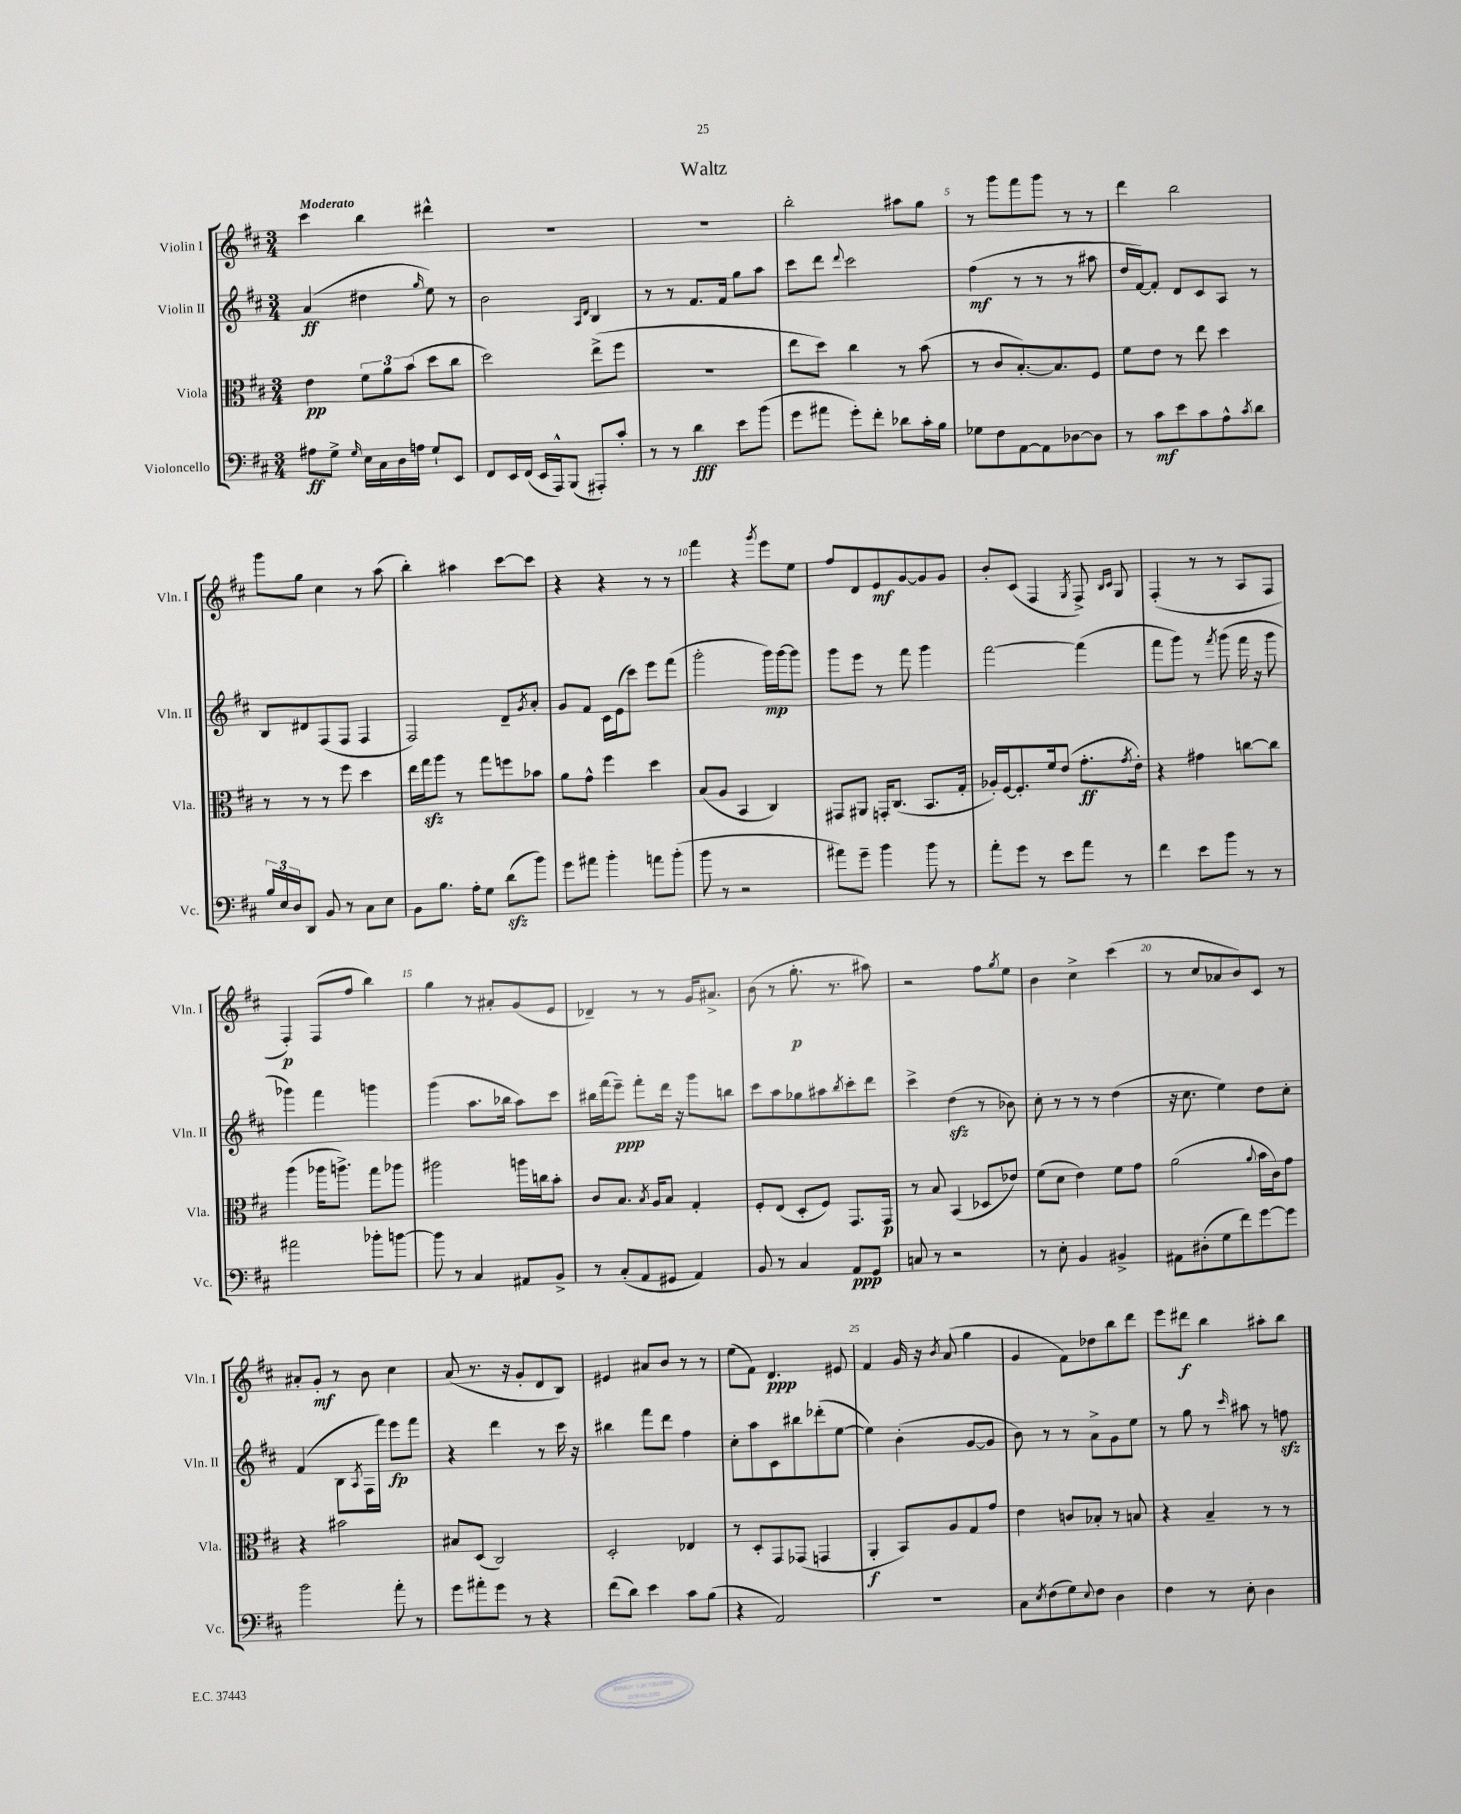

**kern	**dynam	**kern	**dynam	**kern	**dynam	**kern	**dynam
*part4	*part4	*part3	*part3	*part2	*part2	*part1	*part1
*staff4	*staff4	*staff3	*staff3	*staff2	*staff2	*staff1	*staff1
*I"Violoncello	*	*I"Viola	*	*I"Violin II	*	*I"Violin I	*
*I'Vc.	*	*I'Vla.	*	*I'Vln. II	*	*I'Vln. I	*
*clefF4	*	*clefC3	*	*clefG2	*	*clefG2	*
*k[f#c#]	*	*k[f#c#]	*	*k[f#c#]	*	*k[f#c#]	*
*M3/4	*	*M3/4	*	*M3/4	*	*M3/4	*
=1	=1	=1	=1	=1	=1	=1	=1
!	!	!	!	!	!	!LO:TX:a:B:t=Moderato	!
8A#X\L	ff	4e\	pp	(4a/	ff	4ccc#\	.
8G^\J	.	.	.	.	.	.	.
16qqG/	.	.	.	.	.	.	.
16E\LL	.	12f#\L	.	4dd#X\	.	4bb\	.
16C#\	.	.	.	.	.	.	.
.	.	12a\	.	.	.	.	.
16D\	.	.	.	.	.	.	.
.	.	(12b\J	.	.	.	.	.
16An\JJ	.	.	.	.	.	.	.
.	.	.	.	16qqgg/	.	.	.
8G`/L	.	8dd\L	.	8ee\)	.	4ddd#X^^\	.
8EE/J	.	8cc#\J	.	8r	.	.	.
=2	=2	=2	=2	=2	=2	=2	=2
8FF#/L	.	2dd\)	.	2b\	.	2.r	.
16EE/L	.	.	.	.	.	.	.
(16FF#/JJ	.	.	.	.	.	.	.
16EE/LL	.	.	.	.	.	.	.
16AAA^^/J)	.	.	.	.	.	.	.
(8BBB/J	.	.	.	.	.	.	.
.	.	.	.	16qqA/LL	.	.	.
.	.	.	.	16qqd/JJ	.	.	.
8AAA#X'/L)	.	(8ee^\L	.	4B/	.	.	.
8c#'/J	.	8ff#\J	.	.	.	.	.
=3	=3	=3	=3	=3	=3	=3	=3
8r	.	2.r	.	8r	.	2.r	.
8r	.	.	.	8r	.	.	.
4d\	fff	.	.	8.f#/L	.	.	.
.	.	.	.	16f#/Jk	.	.	.
8e\L	.	.	.	8gg\L	.	.	.
(8b\J	.	.	.	8aa\J	.	.	.
=4	=4	=4	=4	=4	=4	=4	=4
8g\L	.	8ee\L	.	8ccc#\L	.	2bb'\	.
8a#X\J	.	8dd\J)	.	8ddd\J	.	.	.
.	.	.	.	8qqddd/	.	.	.
8g'\L)	.	4cc#\	.	2ccc#\	.	.	.
8f#'\J	.	.	.	.	.	.	.
8d-X\L	.	8r	.	.	.	8aa#X\L	.
16c#'\L	.	(8b\	.	.	.	8gg\J	.
16B\JJ	.	.	.	.	.	.	.
=5	=5	=5	=5	=5	=5	=5	=5
8G-X\L	.	8r	.	(4ff#\	mf	8r	.
8F#\	.	8c#/L	.	.	.	8ggg\L	.
[8AA\	.	[8.B'/)	.	8r	.	8fff#\	.
8AA\]	.	.	.	8r	.	8ggg\J	.
.	.	8.B/]	.	.	.	.	.
[8D-X\	.	.	.	8r	.	8r	.
8D-\J]	.	8F#/J	.	8aa#X\	.	8r	.
=6	=6	=6	=6	=6	=6	=6	=6
8r	.	8f#\L	.	16dd/LL	.	4ddd\	.
.	.	.	.	[16f#/J)	.	.	.
8c#\L	mf	8e\J	.	8f#'/J]	.	.	.
8e\	.	8r	.	8d/L	.	2bb\	.
8c#\	.	8ee\	.	8c#/	.	.	.
8A^^\	.	4dd\	.	8A/J	.	.	.
8qc#/	.	.	.	.	.	.	.
8d\J	.	.	.	8r	.	.	.
!!LO:LB:g=z
=7	=7	=7	=7	=7	=7	=7	=7
24B/LL	.	8r	.	8B/L	.	8ggg\L	.
24E/	.	.	.	.	.	.	.
24D/J	.	.	.	.	.	.	.
8DD/J	.	8r	.	8d#X/	.	8gg\J	.
8BB/	.	8r	.	(8F#/	.	4cc#\	.
8r	.	8ff#\	.	8F#/J	.	.	.
8C#\L	.	4dd\	.	4F#/	.	8r	.
8E\J	.	.	.	.	.	(8aa\	.
=8	=8	=8	=8	=8	=8	=8	=8
8BB\L	.	16ee\LL	.	2F#/)	.	4bb'\)	.
.	.	16ggzz\J	.	.	.	.	.
8.B\J	.	8aa\J	.	.	.	.	.
.	.	8r	.	.	.	4aa#X\	.
16A'\KL	.	.	.	.	.	.	.
8G\J	.	8gg\L	.	.	.	.	.
(8dzz\L	.	8ffn\	.	8d~/L	.	[8ccc#\L	.
.	.	.	.	8qg/	.	.	.
8b\J)	.	8b-X\J	.	8a'/J	.	8ccc#\J]	.
=9	=9	=9	=9	=9	=9	=9	=9
8g\L	.	8a\L	.	8g/L	.	4r	.
8a#X\J	.	8g^^\J	.	8f#/J	.	.	.
4b'\	.	4ff#\	.	16c#\LL	.	4r	.
.	.	.	.	(16e\J	.	.	.
.	.	.	.	8ccc#\J)	.	.	.
8an\L	.	4dd\	.	8eee\L	.	8r	.
(8b'\J	.	.	.	(8fff#\J	.	8r	.
=10	=10	=10	=10	=10	=10	=10	=10
8b\	.	(8B/L	.	2ggg'\	.	4fff#\	.
8r	.	8A/J	.	.	.	.	.
2r	.	4BB/	.	.	.	4r	.
.	.	.	.	.	.	8qggg/	.
.	.	4C#/)	.	16ggg\LL)	mp	8eee\L	.
.	.	.	.	[16ggg\J	.	.	.
.	.	.	.	8ggg\J]	.	8ee\J	.
=11	=11	=11	=11	=11	=11	=11	=11
8a#X\L)	.	8GG#X/L	.	8ggg\L	.	8ff#/L	.
8g~\J	.	8AA#X/J	.	8eee\J	.	8d/	.
4b\	.	16GGn'/KL	.	8r	.	8e/	mf
.	.	(8.C#/J	.	.	.	.	.
.	.	.	.	8fff#\	.	[8g/	.
8b\	.	8.BB/L	.	4ggg\	.	8g/]	.
8r	.	.	.	.	.	8g/J	.
.	.	16G'/Jk	.	.	.	.	.
=12	=12	=12	=12	=12	=12	=12	=12
8a'\L	.	16A-X'/LL)	.	[2fff#\	.	8b'/L	.
.	.	[16F#/J	.	.	.	.	.
8g\J	.	8.F#'/]	.	.	.	(8c#/J	.
8r	.	.	.	.	.	4F#/	.
.	.	16f#/k	.	.	.	.	.
8e\L	.	(8e/J	.	.	.	.	.
.	.	.	.	.	.	8qG/	.
8a\J	.	8.g'\L	ff	(4fff#\]	.	8F#^/)	.
.	.	.	.	.	.	16qqB/LL	.
.	.	.	.	.	.	16qqc#/JJ	.
8r	.	.	.	.	.	8G/	.
.	.	8qg/	.	.	.	.	.
.	.	16e'\Jk)	.	.	.	.	.
=13	=13	=13	=13	=13	=13	=13	=13
4f#\	.	4r	.	8fff#\L	.	(4F#'/	.
.	.	.	.	8ggg\J)	.	.	.
8e\L	.	4g#X\	.	8r	.	8r	.
.	.	.	.	8qfff#/	.	.	.
8b\J	.	.	.	(8ggg\	.	8r	.
8r	.	[8ccn\L	.	16fff#\	.	8A/L	.
.	.	.	.	16r	.	.	.
8r	.	8cc\J]	.	8ggg\	.	8F#/J	.
!!LO:LB:g=z
=14	=14	=14	=14	=14	=14	=14	=14
2a#X\	.	(4aa\	.	4ggg-X\)	.	4F#'/)	p
.	.	16aa-X\KL	.	4fff#\	.	(8F#/L	.
.	.	8.aan^\J)	.	.	.	.	.
.	.	.	.	.	.	8ff#/J	.
8b-X'\L	.	8gg\L	.	4gggn\	.	4bb\)	.
[8bn\J	.	8aa-X\J	.	.	.	.	.
=15	=15	=15	=15	=15	=15	=15	=15
8b\]	.	2aa#X\	.	(4ggg\	.	4gg\	.
8r	.	.	.	.	.	.	.
4C#/	.	.	.	8.aa\L	.	8r	.
.	.	.	.	.	.	8a#X'/L	.
.	.	.	.	16bb-X\Jk	.	.	.
8AA#X/L	.	16aan\LL	.	8aa\L)	.	(8g/	.
.	.	16ccn\J	.	.	.	.	.
8BB^/J	.	8b'\J	.	8ccc#\J	.	8e/J	.
=16	=16	=16	=16	=16	=16	=16	=16
8r	.	8c#/L	.	16bb#X\LL	.	4d-X~/)	.
.	.	.	.	(16fff#\J	.	.	.
(8C#'/L	.	8.B/J	.	8eee~\J)	ppp	.	.
8AA/	.	.	.	8fff#'\L	.	8r	.
.	.	8qB/	.	.	.	.	.
.	.	16A/KL	.	.	.	.	.
8GG#X/J	.	8B/J	.	16ddd\Jk	.	8r	.
.	.	.	.	16r	.	.	.
4AA/)	.	4G'/	.	8ggg\L	.	16g/KL	.
.	.	.	.	.	.	8.a#X^/J	.
.	.	.	.	8bbn\J	.	.	.
=17	=17	=17	=17	=17	=17	=17	=17
8BB/	.	8F#'/L	.	8ccc#\L	.	(8b\	.
8r	.	(8E/J	.	8aa\	.	8r	.
4C#/	.	8D'/L	.	8gg-X\	.	8.gg'\	p
.	.	8F#/J)	.	8aa#X\	.	.	.
.	.	.	.	.	.	8.r	.
.	.	.	.	8qbb/	.	.	.
8AA/L	ppp	8.GG/L	.	8ccc#'\	.	.	.
8GG/J	.	.	.	8ddd\J	.	8aa#X\)	.
.	.	16GG/Jk	p	.	.	.	.
=18	=18	=18	=18	=18	=18	=18	=18
8Cn/	.	8r	.	4ccc#^\	.	2r	.
8r	.	8B/	.	.	.	.	.
2r	.	(4BB/	.	(4ddzz\	.	.	.
.	.	8D-X/L	.	8r	.	8ff#\L	.
.	.	.	.	.	.	8qgg/	.
.	.	8e-X/J)	.	8b-X\)	.	8ee\J	.
=19	=19	=19	=19	=19	=19	=19	=19
8r	.	(8f#\L	.	8cc#'\	.	4b\	.
8E'\	.	8d\J	.	8r	.	.	.
4BB/	.	4e\)	.	8r	.	4cc#^\	.
.	.	.	.	8r	.	.	.
4BB#X^/	.	8f#\L	.	(4dd\	.	(4ccc#\	.
.	.	8g\J	.	.	.	.	.
=20	=20	=20	=20	=20	=20	=20	=20
8AA#X\L	.	(2a\	.	16r	.	8r	.
.	.	.	.	8.cc#\	.	.	.
(8D#X'\	.	.	.	.	.	8cc#/L	.
8G\	.	.	.	4ee\)	.	8a-X/	.
8f#\)	.	.	.	.	.	8b/)	.
.	.	8qqa/	.	.	.	.	.
[8g\	.	16b\LL	.	8dd\L	.	8c#/J	.
.	.	16c#\J)	.	.	.	.	.
8g\J]	.	8g\J	.	8cc#'\J	.	8r	.
!!LO:LB:g=z
=21	=21	=21	=21	=21	=21	=21	=21
2b\	.	4r	.	(4f#/	.	8a#X'/L	.
.	.	.	.	.	.	8g'/J	mf
.	.	2b#X\	.	8B\L	.	8r	.
.	.	.	.	8qA/	.	.	.
.	.	.	.	16F#\L	.	8b\	.
.	.	.	.	16fff#\JJ)	.	.	.
8a'\	.	.	.	8eee\L	fp	4cc#\	.
8r	.	.	.	8fff#\J	.	.	.
=22	=22	=22	=22	=22	=22	=22	=22
8g\L	.	8B#X/L	.	4r	.	(8a/	.
8a#X'\	.	(8D/J	.	.	.	8.r	.
8g\J	.	2C#/)	.	4ddd\	.	.	.
.	.	.	.	.	.	16r	.
8r	.	.	.	.	.	8g'/L	.
4r	.	.	.	8r	.	8d/	.
.	.	.	.	16ccc#\	.	8B/J)	.
.	.	.	.	16r	.	.	.
=23	=23	=23	=23	=23	=23	=23	=23
(8f#\L	.	2D'/	.	4bb#X\	.	4e#X/	.
8d\J)	.	.	.	.	.	.	.
4e\	.	.	.	8fff#\L	.	8a#X/L	.
.	.	.	.	8ddd\J	.	8b/J	.
8c#\L	.	4E-X/	.	4ff#\	.	8r	.
(8B\J	.	.	.	.	.	8r	.
=24	=24	=24	=24	=24	=24	=24	=24
4r	.	8r	.	8cc#'\L	.	(8ee\L	.
.	.	8D'/L	.	8aa\	.	8f#\J)	.
2AA/)	.	8GG/	.	8c#\	.	4.d/	ppp
.	.	(8GG-X/J	.	8bb#X\	.	.	.
.	.	4GGn/	.	(8ddd-X'\	.	.	.
.	.	.	.	[8ee\J	.	8e#X/	.
=25	=25	=25	=25	=25	=25	=25	=25
2.r	.	4AA'/	f	4ee\])	.	4f#/	.
.	.	8BB/L)	.	(4b'\	.	16g/	.
.	.	.	.	.	.	16r	.
.	.	.	.	.	.	8qb/	.
.	.	8A/	.	.	.	(8a/	.
.	.	8G/	.	[8g/L	.	4gg\	.
.	.	8g/J	.	8g/J]	.	.	.
=26	=26	=26	=26	=26	=26	=26	=26
8C#\L	.	4e\	.	8b\)	.	4g/	.
8qE/	.	.	.	.	.	.	.
(8F#\	.	.	.	8r	.	.	.
8G\)	.	8cn/L	.	8r	.	8f#\L)	.
8qqE/	.	.	.	.	.	.	.
8F#\J	.	8B-X'/J	.	8a^\L	.	8dd-X\	.
4D\	.	8r	.	8g\	.	8bb\	.
.	.	8Bn/	.	8ee\J	.	8ddd\J	.
=27	=27	=27	=27	=27	=27	=27	=27
4F#\	.	4r	.	8r	.	8eee\L	.
.	.	.	.	8gg\	.	8ddd#X\J	f
8r	.	4B~/	.	8r	.	4bb\	.
.	.	.	.	16qqccc#/	.	.	.
8E'\	.	.	.	8aa#X\	.	.	.
4D\	.	8r	.	8r	.	8aa#X'\L	.
.	.	8r	.	8ffnzz\	.	8bb\J	.
==	==	==	==	==	==	==	==
*-	*-	*-	*-	*-	*-	*-	*-
